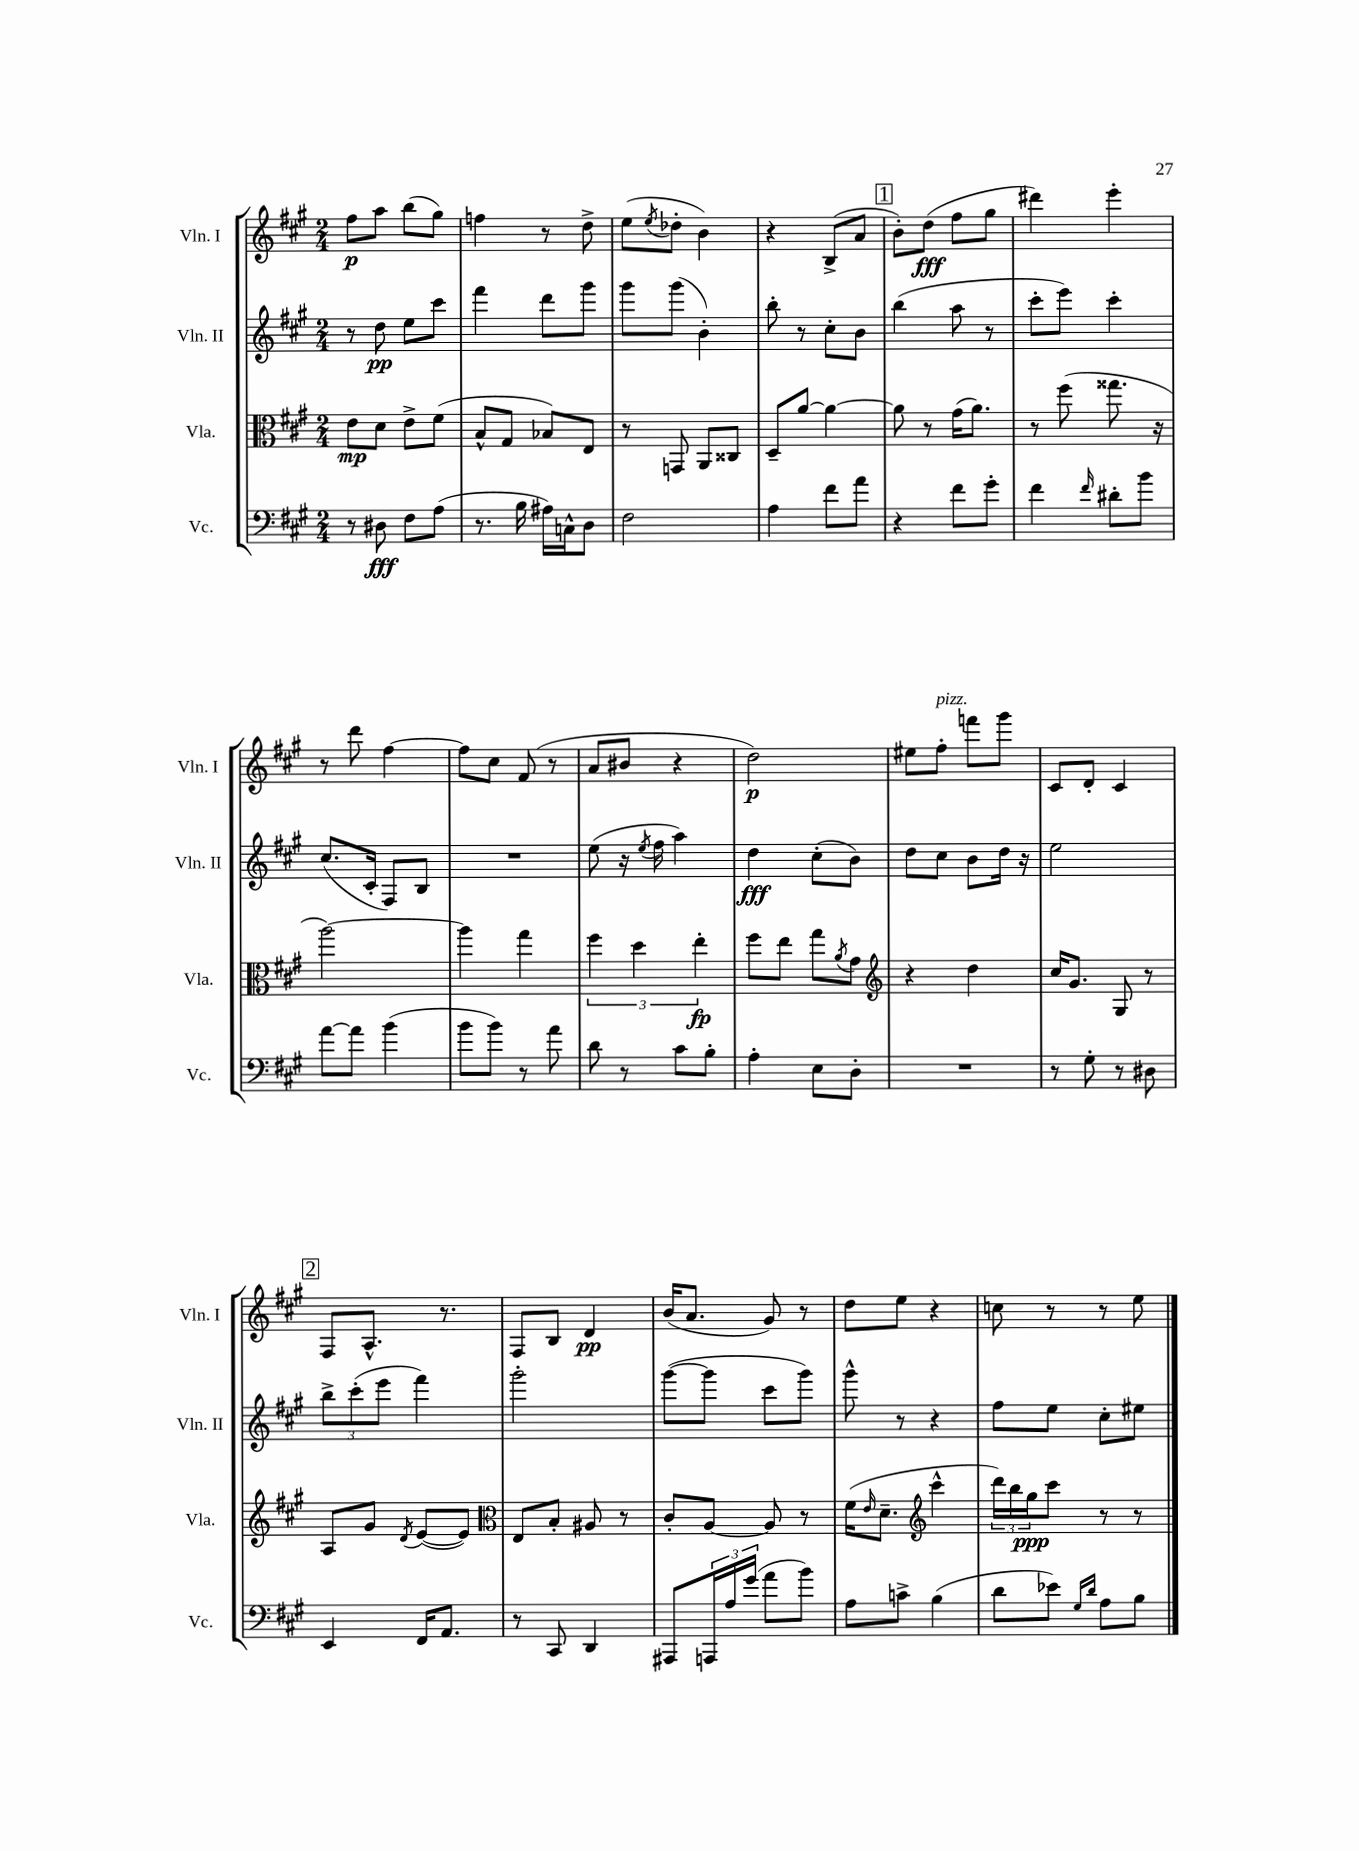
<<
\new StaffGroup <<
\new Staff = "s0" \with { instrumentName = "Vln. I" shortInstrumentName = "Vln. I" } {
    \clef treble \key a \major \numericTimeSignature \time 2/4
    fis''8\p a''8 b''8( gis''8) |
    f''4 r8 d''8-> |
    e''8( \acciaccatura { e''8 } des''8-. b'4) |
    r4 b8->( a'8 |
    \mark \markup { \box "1" } b'8-.) d''8\fff( fis''8 gis''8 |
    dis'''4) e'''4-. |
    r8 d'''8 fis''4~ |
    fis''8 cis''8 fis'8( r8 |
    a'8 bis'8 r4 |
    d''2\p) |
    eis''8 fis''8-.^\markup { \italic "pizz." } f'''8 gis'''8 |
    cis'8 d'8-. cis'4 |
    \mark \markup { \box "2" } fis8 a8.-^ r8. |
    fis8 b8 d'4\pp |
    b'16( a'8. gis'8) r8 |
    d''8 e''8 r4 |
    c''8 r8 r8 e''8 \bar "|." |
}
\new Staff = "s1" \with { instrumentName = "Vln. II" shortInstrumentName = "Vln. II" } {
    \clef treble \key a \major \numericTimeSignature \time 2/4
    r8 d''8\pp e''8 cis'''8 |
    fis'''4 d'''8 gis'''8 |
    gis'''8 gis'''8( b'4-.) |
    b''8-. r8 cis''8-. b'8 |
    \mark \markup { \box "1" } b''4( a''8 r8 |
    cis'''8-. e'''8) cis'''4-. |
    cis''8.( cis'16-. fis8) b8 |
    R2 |
    e''8( r16 \acciaccatura { e''8 } fis''16 a''4) |
    d''4\fff cis''8-.( b'8) |
    d''8 cis''8 b'8 d''16 r16 |
    e''2 |
    \mark \markup { \box "2" } \tuplet 3/2 { b''8-> cis'''8-.( e'''8 } fis'''4) |
    gis'''2-. |
    gis'''8~( gis'''8 cis'''8 gis'''8) |
    gis'''8-^ r8 r4 |
    fis''8 e''8 cis''8-. eis''8 \bar "|." |
}
\new Staff = "s2" \with { instrumentName = "Vla." shortInstrumentName = "Vla." } {
    \clef alto \key a \major \numericTimeSignature \time 2/4
    e'8\mp d'8 e'8-> fis'8( |
    b8-^ gis8 bes8) e8 |
    r8 g,8 a,8 cisis8 |
    d8-- a'8~ a'4~ |
    \mark \markup { \box "1" } a'8 r8 gis'16( a'8.) |
    r8 fis''8( gisis''8. r16 |
    a''2~) |
    a''4 gis''4 |
    \tuplet 3/2 { fis''4 d''4 e''4-.\fp } |
    fis''8 e''8 gis''8 \acciaccatura { a'8 } gis'8 |
    \clef treble r4 d''4 |
    cis''16 gis'8. gis8 r8 |
    \mark \markup { \box "2" } a8 gis'8 \acciaccatura { d'8 } e'8~( e'8) |
    \clef alto e8 b8-. ais8 r8 |
    cis'8-. a8~ a8 r8 |
    fis'16( \grace { e'16 } d'8.-- \clef treble cis'''4-^ |
    \tuplet 3/2 { d'''16) b''16 gis''16\ppp } cis'''8 r8 r8 \bar "|." |
}
\new Staff = "s3" \with { instrumentName = "Vc." shortInstrumentName = "Vc." } {
    \clef bass \key a \major \numericTimeSignature \time 2/4
    r8 dis8\fff fis8 a8( |
    r8. b16 ais16) c16-^ d8 |
    fis2 |
    a4 fis'8 a'8 |
    \mark \markup { \box "1" } r4 fis'8 gis'8-. |
    fis'4 \grace { fis'16 } dis'8-. b'8 |
    a'8~ a'8 b'4( |
    b'8 b'8) r8 a'8 |
    d'8 r8 cis'8 b8-. |
    a4-. e8 d8-. |
    R2 |
    r8 gis8-. r8 dis8 |
    \mark \markup { \box "2" } e,4 fis,16 a,8. |
    r8 cis,8 d,4 |
    ais,,8 \tuplet 3/2 { a,,16 a16 gis'16( } a'8 b'8) |
    a8 c'8-> b4( |
    d'8 ees'8) \grace { gis16 d'16 } a8 b8 \bar "|." |
}
>>
>>
\layout { \context { \Score \remove "Bar_number_engraver" } }
